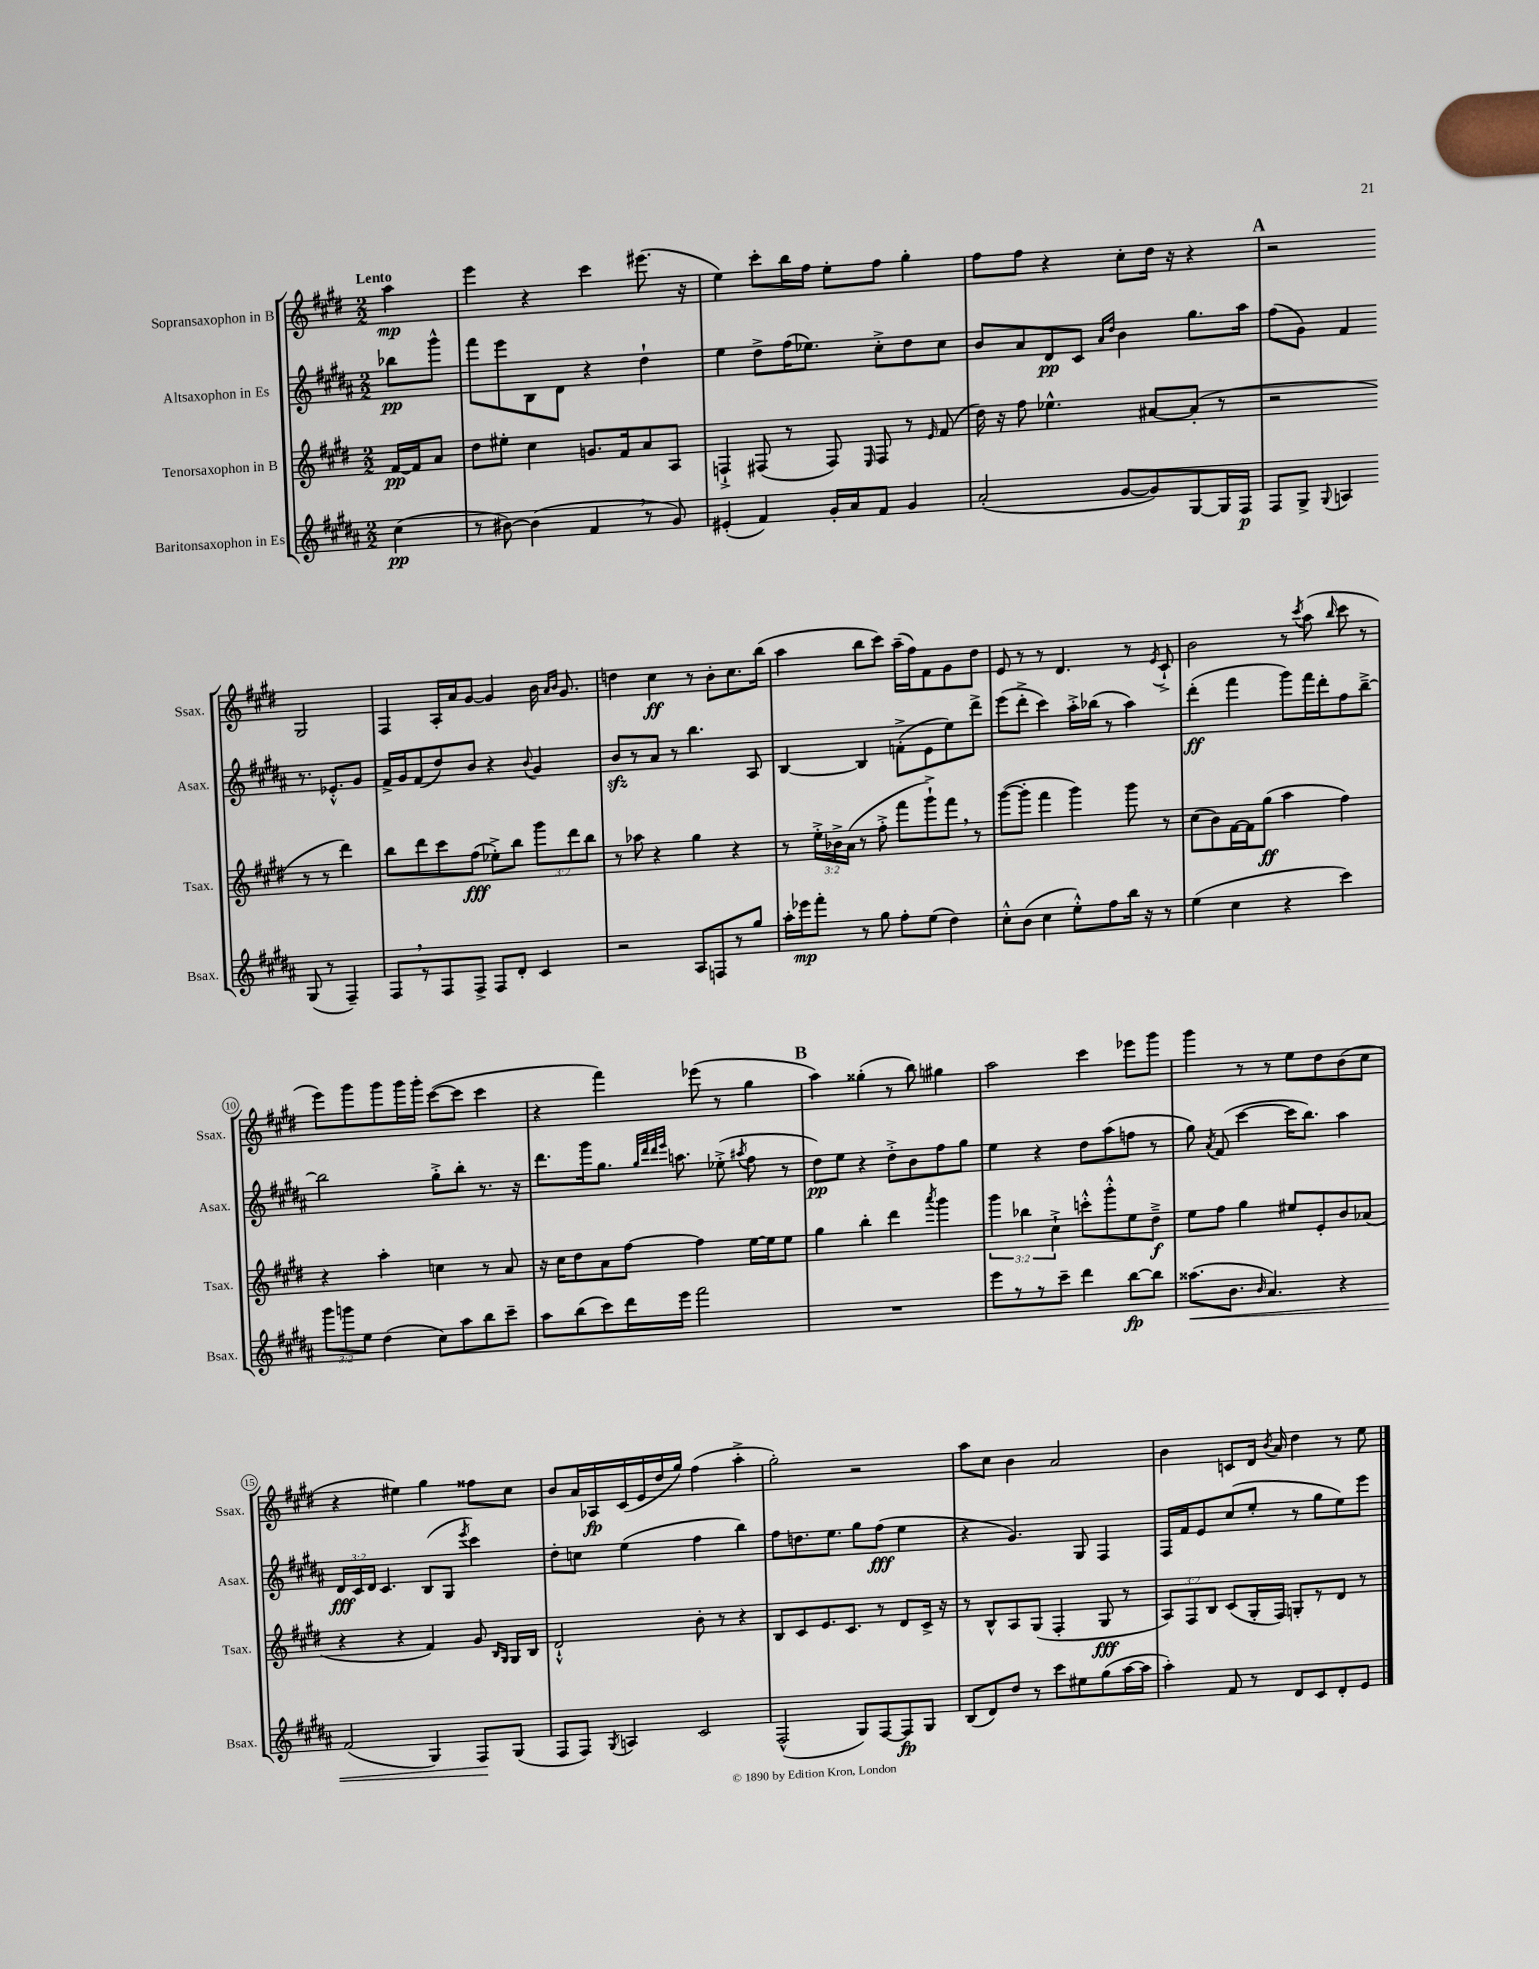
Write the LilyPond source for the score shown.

<<
\new StaffGroup <<
\new Staff = "s0" \with { instrumentName = "Sopransaxophon in B" shortInstrumentName = "Ssax." } {
    \clef treble \key e \major \numericTimeSignature \time 2/2 \partial 4 \tempo "Lento"
    \autoBeamOff a''4\mp |
    e'''4 r4 cis'''4 eis'''8.( r16 |
    e''4) cis'''8[-. b''16 fis''16] e''8[-. fis''8] gis''4-. |
    fis''8[ fis''8] r4 cis''8[-. dis''16] r16 r4 |
    \mark \markup { \bold "A" } r2 gis2 |
    fis4 a16[-. a'16 gis'8]~ gis'4 b'16 \grace { a'16[ b'16] } gis'8. |
    d''4 cis''4\ff r8 b'8[-. cis''8. b''16]( |
    a''4 b''8[ cis'''8]) a''16[--( fis''16) fis'8 gis'8 dis''8] |
    e'8 r8 r8 dis'4. r8 \acciaccatura { e'8 } cis'8-!-> |
    b'2 r8 \acciaccatura { cis'''8 } a''8( \grace { b''16 } cis'''8 r8 |
    e'''8[) gis'''8 gis'''8 gis'''16 gis'''16]-. cis'''8[~( cis'''8] cis'''4 |
    r4 fis'''4) ees'''8( r8 gis''4 |
    \mark \markup { \bold "B" } a''4) gisis''4-.( r8 b''8) gis''4 |
    a''2 cis'''4 ees'''8[ gis'''8] |
    gis'''4 r8 r8 e''8[ dis''8 b'8( cis''8] |
    r4 eis''4) gis''4 fisis''8[ cis''8] |
    b'8[ a'16 aes16\fp cis'16( e'16 dis''16 gis''16]) fis''4( a''4-.-> |
    gis''2-.) r2 |
    a''8[ cis''8] b'4 a'2 |
    b'4 c'8[ dis'16] \acciaccatura { b'8 } a'16 dis''4 r8 e''8 \bar "|." |
}
\new Staff = "s1" \with { instrumentName = "Altsaxophon in Es" shortInstrumentName = "Asax." } {
    \clef treble \key b \major \numericTimeSignature \time 2/2 \override Staff.TupletNumber.text = #tuplet-number::calc-fraction-text \partial 4
    \autoBeamOff bes''8[\pp gis'''8]-^ |
    fis'''8[ e'''8 b8 dis'8] r4 dis''4-! |
    e''4 dis''8[-> fis''16( ees''8.]) cis''8[-.-> dis''8 cis''8] |
    b'8[ ais'8 dis'8\pp cis'8] \grace { ais'16[ dis''16] } b'4 gis''8.[ ais''16] |
    \mark \markup { \bold "A" } fis''8[( gis'8]) fis'4 r8. ees'8.[-.-^ gis'8] |
    fis'16[-> gis'16 fis'8( dis''8) b'8] r4 \appoggiatura { b'8 } gis'4 |
    b'8[\sfz r8 ais'8] r8 b''4. ais8 |
    b4~ b4 f'8[-.->( e'8 e''8) dis'''8]-> |
    e'''8[( dis'''8]-.-> cis'''4) ais''16[-.-> bes''16]( r8 ais''4) |
    dis'''4-.\ff( fis'''4 gis'''8[) fis'''16 dis'''16-. fis''8 b''8]~---> |
    b''2 gis''8[-.-> b''8]-. r8. r16 |
    dis'''8.[ gis'''16 gis''8.] \grace { gis''32[ dis'''32 dis'''32 e'''32] } a''8. ees''8-.->( \acciaccatura { ais''8 } fis''8 r8 |
    \mark \markup { \bold "B" } dis''8[\pp) e''8] r4 dis''8[-.-> b'8 fis''8 gis''8] |
    e''4 r4 dis''8[ ais''8( f''8] r8 |
    gis''8) \acciaccatura { ais'8 } fis'8( cis'''4~ cis'''16[ b''8.]) ais''4 |
    \tuplet 3/2 { dis'16[\fff cis'16 dis'16] } cis'4. b8[( gis8] \acciaccatura { e'''8 } cis'''4) |
    dis''8[-. c''8] e''4( fis''4 b''4) |
    fis''8[ d''8. e''8.] gis''8[ fis''8]\fff( e''4 |
    r4 gis'4.) gis8 fis4 |
    fis16[ fis'16 e'8 cis''8( e''8]-. r8 gis''8[ e''8) e'''8] \bar "|." |
}
\new Staff = "s2" \with { instrumentName = "Tenorsaxophon in B" shortInstrumentName = "Tsax." } {
    \clef treble \key e \major \numericTimeSignature \time 2/2 \override Staff.TupletNumber.text = #tuplet-number::calc-fraction-text \partial 4
    \autoBeamOff fis'16[~\pp fis'16 a'8] |
    dis''8[ eis''8]-. cis''4 g'8.[ fis'16 a'8 a8] |
    f4-!-> fis8( r8 fis8) \grace { e16 } fis8 r8 \grace { e'16 } fis'8( |
    dis''16) r16 fis''8 ees''4.-^ ais'8[~ ais'8]-.( r8 |
    \mark \markup { \bold "A" } r2 r8 r8 dis'''4) |
    b''8[ dis'''8 cis'''8 fis''8]\fff( ees''8[-.->) b''8] \tuplet 3/2 { gis'''8[ dis'''8 b''8] } |
    r8 aes''8 r4 gis''4 r4 |
    r8 \tuplet 3/2 { e''16[-.-> bes'16-> a'16]( } r8 fis''8-.-> fis'''8[ gis'''8-!->) fis'''8] \breathe r8 |
    gis'''8[~( gis'''8]-. fis'''4 gis'''4) gis'''8 r8 |
    cis''8[( b'8) fis'16~ fis'16 gis''8]\ff( a''4 fis''4) |
    r4 a''4-. c''4 r8 a'8 |
    r16 cis''16[ dis''8 a'8 fis''8]~ fis''4 e''16[~ e''16 e''8] |
    \mark \markup { \bold "B" } gis''4 b''4-. dis'''4 \acciaccatura { a'''8 } gis'''4 |
    \tuplet 3/2 { gis'''4 bes''4 cis''4-!-> } c'''8[-.-^ gis'''8-.-^ e''8 dis''8]--->\f |
    e''8[ fis''8] gis''4 eis''8[ e'8-. b'8 aes'8]( |
    r4 r4 fis'4) gis'8 \grace { b16[ gis16] } gis16[ b16] |
    dis'2-!-^ b'8-. r8 r4 |
    b8[ cis'8 e'8. cis'8.] r8 dis'8[ cis'16]-> r16 |
    r8 b8[-^ a8 gis8]( fis4-. gis8\fff r8 |
    \tuplet 3/2 { a8[) fis8 b8] } cis'8[( gis16-. fis16]) g8[-. r8 dis'8] r8 \bar "|." |
}
\new Staff = "s3" \with { instrumentName = "Baritonsaxophon in Es" shortInstrumentName = "Bsax." } {
    \clef treble \key b \major \numericTimeSignature \time 2/2 \override Staff.TupletNumber.text = #tuplet-number::calc-fraction-text \partial 4
    \autoBeamOff cis''4\pp( |
    r8 bis'8~) bis'4( fis'4 \breathe r8 gis'8) |
    eis'4-.( fis'4) gis'16[-. ais'16 fis'8] gis'4 |
    ais'2-.( gis'8[~ gis'8) gis8~ gis16 fis16]\p |
    \mark \markup { \bold "A" } fis8[ gis8]-> \appoggiatura { gis8 } a4 gis8( r8 fis4--) |
    fis8[ \breathe r8 fis8 fis8]-> fis8[ dis'8]-. cis'4 |
    r2 ais8[ f8 r8 gis''8] |
    ais''16[-. ees'''16\mp fis'''8]-. r8 gis''8 fis''8[-. e''8]( dis''4) |
    cis''8[-.-^ b'8]( cis''4 e''8[-.-^) fis''8 b''16] r16 r8 |
    e''4( cis''4 r4 cis'''4) |
    \tuplet 3/2 { gis'''8[ g'''8 e''8] } dis''4( cis''8[) ais''8 b''8 cis'''8]-- |
    ais''8[ b''8( cis'''8) dis'''16 e'''16] fis'''2 |
    \mark \markup { \bold "B" } R1 |
    e'''8[ r8 r8 cis'''8]-- dis'''4 b''8[~\fp b''8] |
    aisis''8.[\<( b'8.] \grace { b'16 } ais'4.) r4 |
    fis'2( gis4) fis8[\! gis8]( |
    fis8[ fis8]) \acciaccatura { gis8 } a4 cis'2 |
    fis2-^( gis8[) fis8~ fis8\fp gis8] |
    b8[( dis'8) dis''8] r8 cis'''8[ eis''8 gis''8( ais''16~ ais''16] |
    ais''4-.) fis'8 r8 dis'8[ cis'8 dis'8-. e'8] \bar "|." |
}
>>
>>
\layout { \context { \Score \override BarNumber.stencil = #(make-stencil-circler 0.1 0.3 ly:text-interface::print) } }
